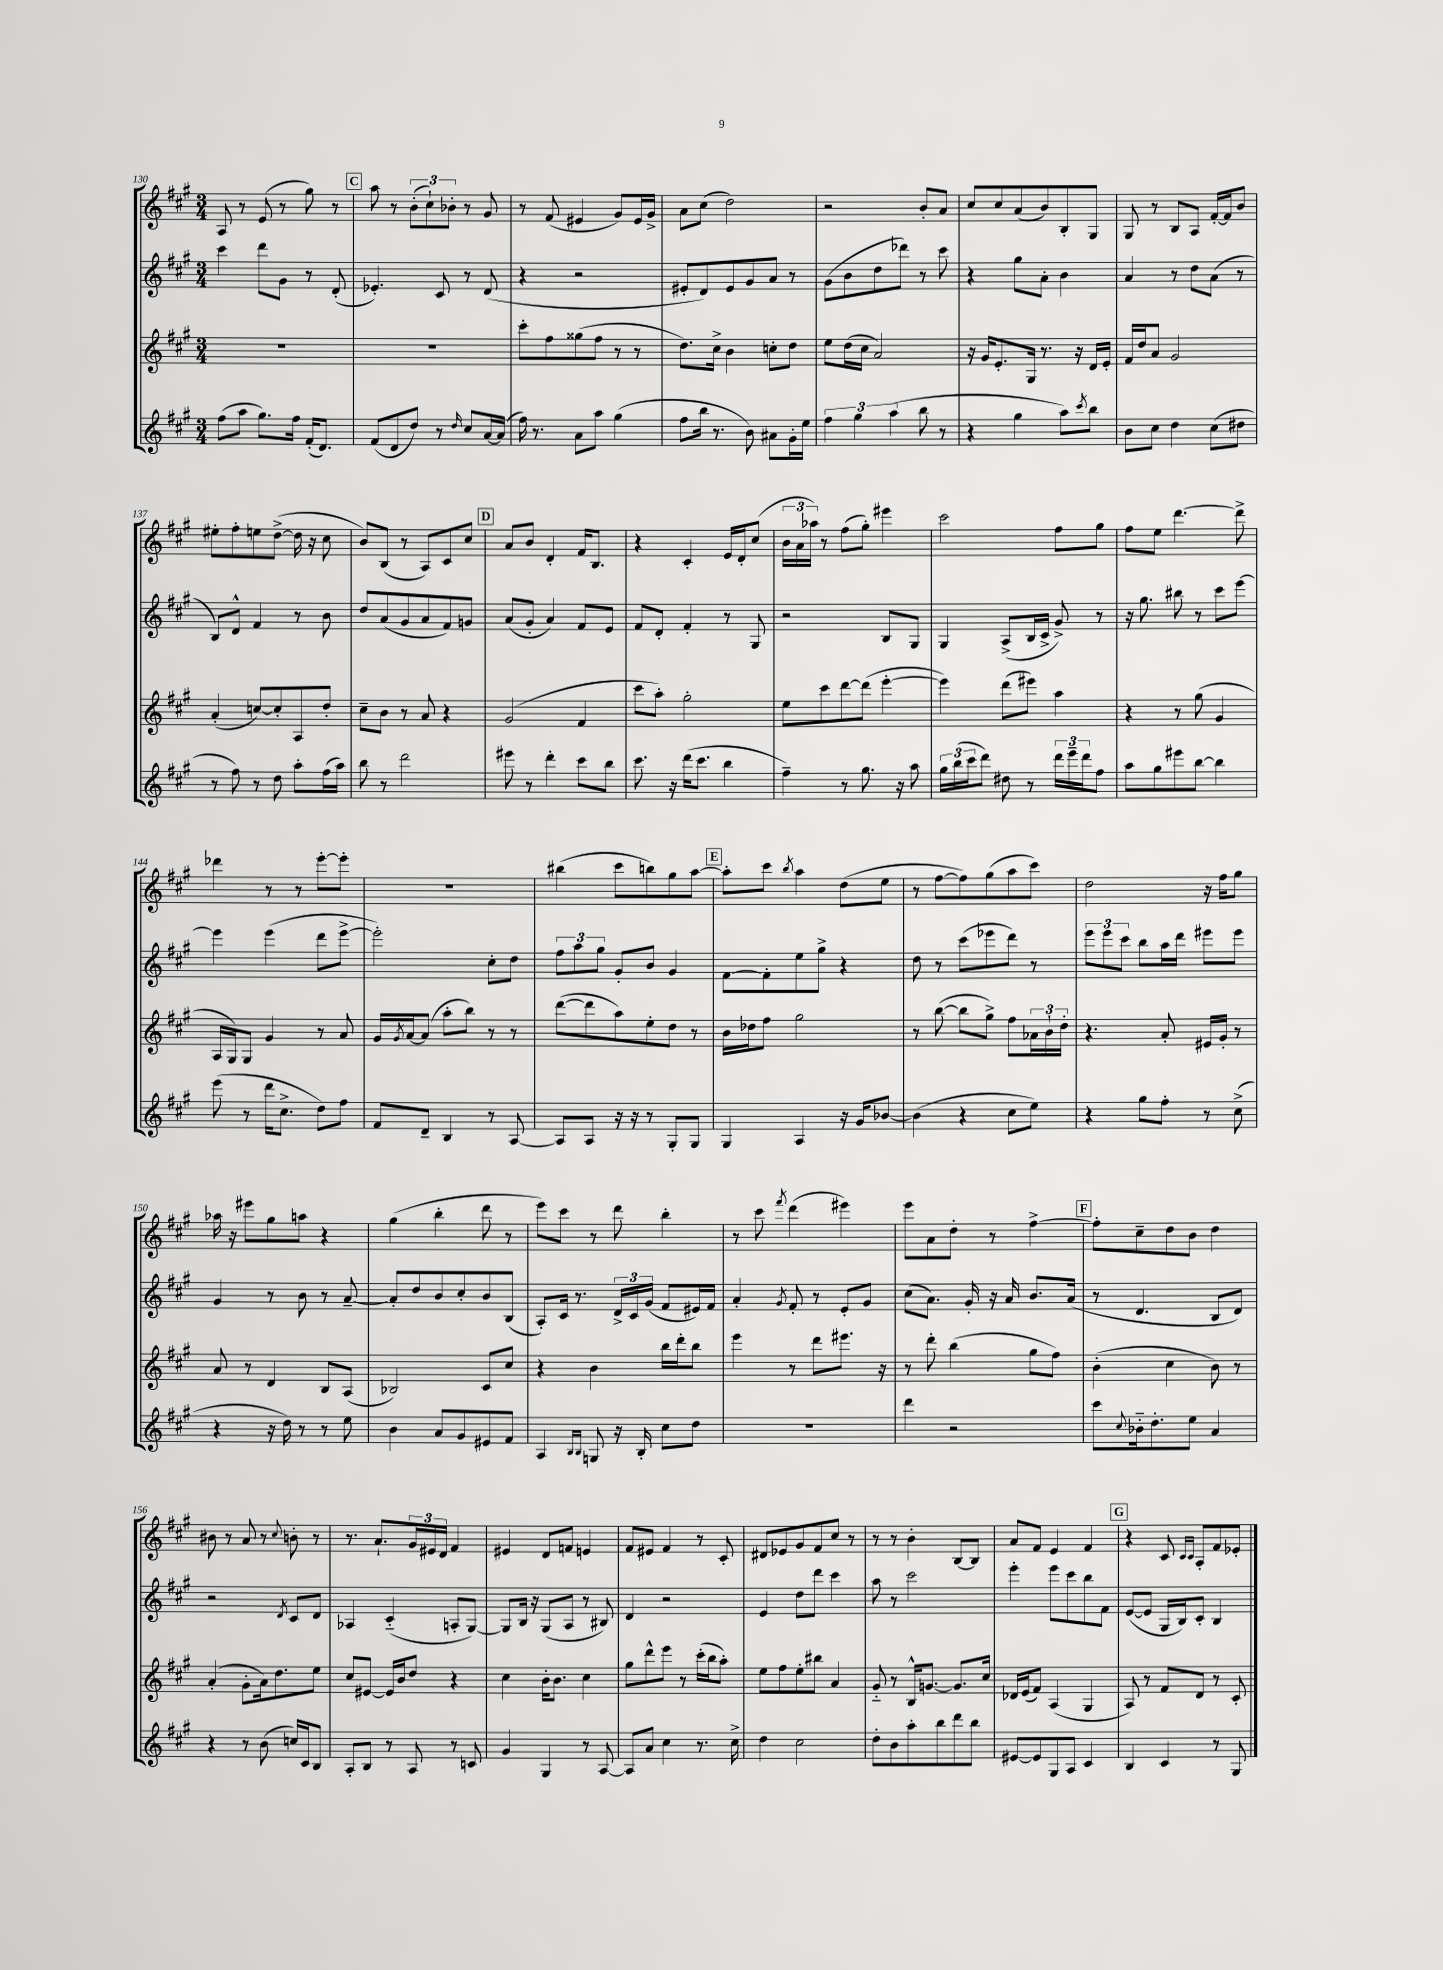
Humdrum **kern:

**kern	**kern	**kern	**kern
*part4	*part3	*part2	*part1
*staff4	*staff3	*staff2	*staff1
*clefG2	*clefG2	*clefG2	*clefG2
*k[f#c#g#]	*k[f#c#g#]	*k[f#c#g#]	*k[f#c#g#]
*M3/4	*M3/4	*M3/4	*M3/4
=130	=130	=130	=130
(8ff#\L	2.r	4ccc#\	8A/
8aa\J	.	.	8r
8.gg#\L)	.	8ddd\L	(8e/
.	.	8g#\J	8r
16ff#\Jk	.	.	.
(16f#'/KL	.	8r	8gg#\)
8.d/J)	.	.	.
.	.	(8d'/	8r
!!LO:REH:place=s1:t=C
=131	=131	=131	=131
(8f#/L	2.r	4.e-X'/)	8aa\
8d/	.	.	8r
8dd/J)	.	.	(12b'\L
.	.	.	12cc#`\)
8r	.	8c#/	.
.	.	.	12b-X'\J
16qqdd/	.	.	.
8cc#/L	.	8r	8r
[16a/L	.	(8d/	8g#/
(16a/JJ]	.	.	.
=132	=132	=132	=132
16ff#\)	8ccc#'\L	4r	8r
8.r	.	.	.
.	8ff#\	.	(8f#/
8a\L	(8gg##X\	2r	4e#X/
8aa\J	8ff#\J	.	.
(4gg#\	8r	.	8g#/L)
.	8r	.	16e#/L
.	.	.	16g#^/JJ
=133	=133	=133	=133
8ff#\L	8.dd\L)	8e#X'/L	8a\L
16bb\Jk	.	8d/)	(8cc#\J
8.r	16cc#^\Jk	.	.
.	4b\	8e#/	2dd\)
8b\)	.	8g#/	.
8a#X\L	8ccn'\L	8a/J	.
16g#'\L	8dd\J	8r	.
16ee\JJ	.	.	.
=134	=134	=134	=134
6ff#\	8ee\L	(8g#\L	2r
.	(16dd\L	8b\	.
6gg#\	.	.	.
.	16cc#\JJ	.	.
.	2a/)	8dd\	.
(6aa\	.	.	.
.	.	8ddd-X\J)	.
8bb\	.	8r	8b'/L
8r	.	8ccc#\	8a/J
=135	=135	=135	=135
4r	16r	4r	8cc#/L
.	16g#/KL	.	.
.	8.e'/	.	8cc#/
4gg#\	.	8gg#\L	(8a/
.	16G#/Jk	.	.
.	8.r	8a'\J	8b/)
8aa\L)	.	4b\	8B'/
.	16r	.	.
8qccc#/	.	.	.
8bb\J	16d/LL	.	8G#/J
.	16e'/JJ	.	.
=136	=136	=136	=136
8b\L	16f#/LL	4a/	8G#/
.	16dd/J	.	.
8cc#\J	8a/J	.	8r
4dd\	2g#/	8r	8B/L
.	.	8dd\L	8A/J
(8cc#\L	.	(8a\J	[16f#'/LL
.	.	.	16f#/J]
8dd#X\J	.	8r	8b/J
!!LO:LB:g=z
=137	=137	=137	=137
8r	(4a'/	8B/L)	8ee#X'\L
8ff#\)	.	8d^^/J	8ff#'\
8r	[8ccn/L)	4f#/	8een\
8dd\	8cc'/]	.	([8dd^\J
8aa'\L	8A/	8r	16dd\]
.	.	.	16r
(16ff#\L	8dd'/J	8b\	8cc#\
16aa\JJ)	.	.	.
=138	=138	=138	=138
8bb\	8cc#~\L	8dd/L	8b/L)
8r	8b\J	(8a/	(8B/J
2ddd\	8r	8g#/	8r
.	8a/	8a/	8A/L)
.	4r	8f#/)	8c#/
.	.	8gn/J	8cc#/J
!!LO:REH:place=s1:t=D
=139	=139	=139	=139
8eee#X\	(2g#/	(8a/L	8a/L
8r	.	8g#'/J	8b/J
4ddd'\	.	4a/)	4d'/
8ccc#\L	4f#/	8f#/L	16f#/KL
.	.	.	8.B/J
8bb\J	.	8e/J	.
=140	=140	=140	=140
8.ccc#\	8ccc#\L	8f#/L	4r
.	8aa'\J)	8d'/J	.
16r	.	.	.
(16ddd\KL	2gg#'\	4f#'/	4c#'/
8.ccc#\J	.	.	.
4bb\	.	8r	16e/LL
.	.	.	16d'/J
.	.	8G#/	(8cc#/J
=141	=141	=141	=141
4ff#~\)	8ee\L	2r	24b\LL
.	.	.	24a\
.	.	.	24aa-X\JJ)
.	8ccc#\	.	8r
8r	[8ddd\	.	(8ff#\L
8.gg#\	(8ddd\J]	.	8gg#'\J)
.	[4eee'\	8B/L	4eee#X\
16r	.	.	.
8aa\	.	8G#/J	.
=142	=142	=142	=142
24gg#\LL	4eee\])	4G#/	2ccc#\
(24bb\	.	.	.
24ccc#\J	.	.	.
8ddd\J)	.	.	.
8dd#X\	(8ddd\L	(8A^/L	.
8r	8eee#X\J)	16B/L	.
.	.	16c#^/JJ	.
24ddd\LL	4aa\	8g#^/)	8ff#\L
24eee~\	.	.	.
24ddd\J	.	.	.
8ff#\J	.	8r	8gg#\J
=143	=143	=143	=143
8aa\L	4r	16r	8ff#\L
.	.	8.gg#\	.
8gg#\	.	.	8ee\J
8eee#X\	8r	8bb#X\	[4.ddd\
[8bb\J	(8gg#\	8r	.
4bb\]	4g#/	8ccc#\L	.
.	.	[8eee\J	8ddd^\]
!!LO:LB:g=z
=144	=144	=144	=144
(8eee\	16A/LL	4eee\]	4ddd-X\
.	16G#/J)	.	.
8r	8G#/J	.	.
16ddd\KL	4g#/	(4eee\	8r
8.cc#^\J	.	.	.
.	.	.	8r
8dd\L)	8r	8ddd\L	[8eee'\L
8ff#\J	8a/	[8eee^\J	8eee'\J]
=145	=145	=145	=145
8f#/L	16g#/LL	2eee'\])	2.r
.	8qg#/	.	.
.	[16a/J	.	.
8d~/J	(8a/J]	.	.
4B/	8aa'\L	.	.
.	8bb\J)	.	.
8r	8r	8cc#'\L	.
[8A/	8r	8dd\J	.
=146	=146	=146	=146
8A/L]	([8ddd\L	12ff#\L	(4bb#X\
.	.	12aa\	.
8A/J	8ddd\]	.	.
.	.	12gg#\J	.
16r	8aa\)	8g#'/L	8ccc#\L
16r	.	.	.
8r	8ee'\	8b/J	8bbn\)
8G#'/L	8dd\J	4g#/	8gg#\
8G#/J	8r	.	[8aa\J
!!LO:REH:place=s1:t=E
=147	=147	=147	=147
4G#/	16b\LL	[8f#\L	8aa'\L]
.	16dd-X\J	.	.
.	8ff#\J	8f#'\]	8ccc#\J
.	.	.	8qbb/
4A/	2gg#\	8ee\	4aa\
.	.	8gg#^\J	.
16r	.	4r	(8dd\L
16g#/KL	.	.	.
[8b-X/J	.	.	8ee\J
=148	=148	=148	=148
(4b-\]	8r	8dd\	8r
.	([8bb\	8r	[8ff#\L
4r	8bb\L]	(8ccc#\L	8ff#\])
.	8gg#^\J)	8eee-X\	(8gg#\
8cc#\L	8ff#\L	8ddd\J)	8aa\
8ee\J)	24a-X\L	8r	8ccc#\J)
.	24b`\	.	.
.	24dd'\JJ	.	.
=149	=149	=149	=149
4r	4.r	12eee\L	2dd\
.	.	12eee\	.
.	.	12ccc#\J	.
8gg#\L	.	8bb\L	.
8ff#'\J	8a'/	16aa\L	.
.	.	16ddd\JJ	.
8r	16e#X/LL	8eee#X\L	16r
.	16g#'/JJ	.	16ff#\KL
(8cc#^\	8r	8eee#\J	8gg#\J
!!LO:LB:g=z
=150	=150	=150	=150
4r	8a/	4g#/	16aa-X\
.	.	.	16r
.	8r	.	8eee#X\L
16r	4d/	8r	8gg#\
16dd\)	.	.	.
8r	.	8b\	8aan\J
8r	8B/L	8r	4r
8ee\	(8A/J	[8a~/	.
=151	=151	=151	=151
4b\	2B-X/)	8a'/L]	(4gg#\
.	.	8dd/	.
8a/L	.	8b/	4bb'\
8g#/	.	8cc#'/	.
8e#X/	8c#/L	8b/	8ddd\
8f#/J	8cc#/J	(8B/J	8r
=152	=152	=152	=152
4A/	4r	8A'/L)	8eee\L)
.	.	16c#/Jk	8ccc#\J
.	.	8.r	.
16qqB/LL	.	.	.
16qqB/JJ	.	.	.
8Gn/	4b\	.	8r
16r	.	24d^/LL	8ddd\
.	.	24c#/	.
16B'/	.	.	.
.	.	(24g#/JJ	.
8cc#\L	16bb\LL	8f#/L	4bb'\
.	16ddd'\J	.	.
8dd\J	8bb\J	16e#X/L)	.
.	.	16f#/JJ	.
=153	=153	=153	=153
2.r	4eee\	4a'/	8r
.	.	.	8ccc#\
.	.	8qg#/	8qfff#/
.	8r	8f#'/	(4ddd\
.	8ddd\L	8r	.
.	8.eee#X\J	8e'/L	4eee#X\)
.	.	8g#/J	.
.	16r	.	.
=154	=154	=154	=154
4ddd\	8r	(8cc#\L	8eee\L
.	8ddd'\	8.a\J)	8a\
2r	(4bb\	.	8dd'\J
.	.	16g#'/	.
.	.	16r	8r
.	.	16a/	.
.	8gg#\L	8.b/L	[4ff#^\
.	8ff#\J)	.	.
.	.	(16a/Jk	.
!!LO:REH:place=s1:t=F
=155	=155	=155	=155
8ccc#\L	(4b'\	8r	8ff#'\L]
8qqcc#/	.	.	.
16b-X\k	.	4.d/	8cc#~\
8.dd'\	.	.	.
.	4cc#\	.	8dd\
8ee\J	.	.	8b\J
4a/	8b\)	8B/L	4dd\
.	8r	8d/J)	.
!!LO:LB:g=z
=156	=156	=156	=156
4r	(4a'/	2r	8b#X\
.	.	.	8r
8r	8g#'\L	.	8a/
(8b\	16a\k)	.	8r
.	8.dd\	.	.
.	.	8qd/	8qqcc#/
16ccn/LL)	.	8c#/L	8bn'\
16c#/J	.	.	.
8B/J	8ee\J	8d/J	8r
=157	=157	=157	=157
8A'/L	8cc#/L	4A-X/	8.r
8B/J	[8e#X/J	.	.
.	.	.	8.a`/L
8r	16e#/LL]	(4c#/	.
.	16b/J	.	.
8A/	8dd/J	.	24g#/L
.	.	.	24e#X/
.	.	.	24d/JJ
8r	4r	8An'/L	4f#/
8cn/	.	[8G#/J)	.
=158	=158	=158	=158
4g#/	4cc#\	8G#/L]	4e#X/
.	.	16B/Jk	.
.	.	16r	.
4G#/	16b'\KL	(8G#/L	8d/L
.	8.b\J	.	.
.	.	8A/J	8fn/J
8r	4cc#\	8r	4en/
[8A/	.	8B#X/)	.
=159	=159	=159	=159
8A/L]	8gg#\L	4d/	8f#/L
8a/J	8ddd^^\	.	8e#X/J
4cc#\	8eee\J	2r	4f#/
.	8r	.	.
8.r	(16ccc#'\LL	.	8r
.	16bb\J	.	.
.	8aa'\J)	.	8c#'/
16cc#^\	.	.	.
=160	=160	=160	=160
4dd\	8ee\L	4e/	8d#X/L
.	8ff#\	.	8e-X/
2cc#\	8ee'\	8dd\L	8g#/
.	8bb#X\J	8ddd\J	8f#/
.	4a/	4ccc#\	8cc#/J
.	.	.	8r
=161	=161	=161	=161
8dd'\L	8g#/	8aa\	8r
8b\	8r	8r	8r
8aa'\	16B^^/KL	2ccc#\	4b'\
.	[8.gn/J	.	.
8bb\	.	.	.
8ddd\	8.g/L]	.	[8B/L
8bb\J	.	.	8B/J]
.	16cc#/Jk	.	.
=162	=162	=162	=162
[8e#X/L	16d-X/LL	4eee'\	8a/L
.	(16e/J	.	.
8e#/]	8f#/J)	.	8f#/J
8G#/	(4A/	8eee\L	4e/
8A/J	.	8ccc#\	.
4c#/	4G#/	8bb\	4f#/
.	.	8f#\J	.
!!LO:REH:place=s1:t=G
=163	=163	=163	=163
4B/	8A/)	([8e/L	4r
.	8r	8e/J]	.
4c#/	8f#/L	16G#/LL	8c#/
.	.	16B/J)	.
.	.	.	16qqc#/LL
.	.	.	16qqc#/JJ
.	8d/J	8c#'/J	8A'/L
8r	8r	4B/	8f#/
8G#/	8c#'/	.	8e-X'/J
==	==	==	==
*-	*-	*-	*-
